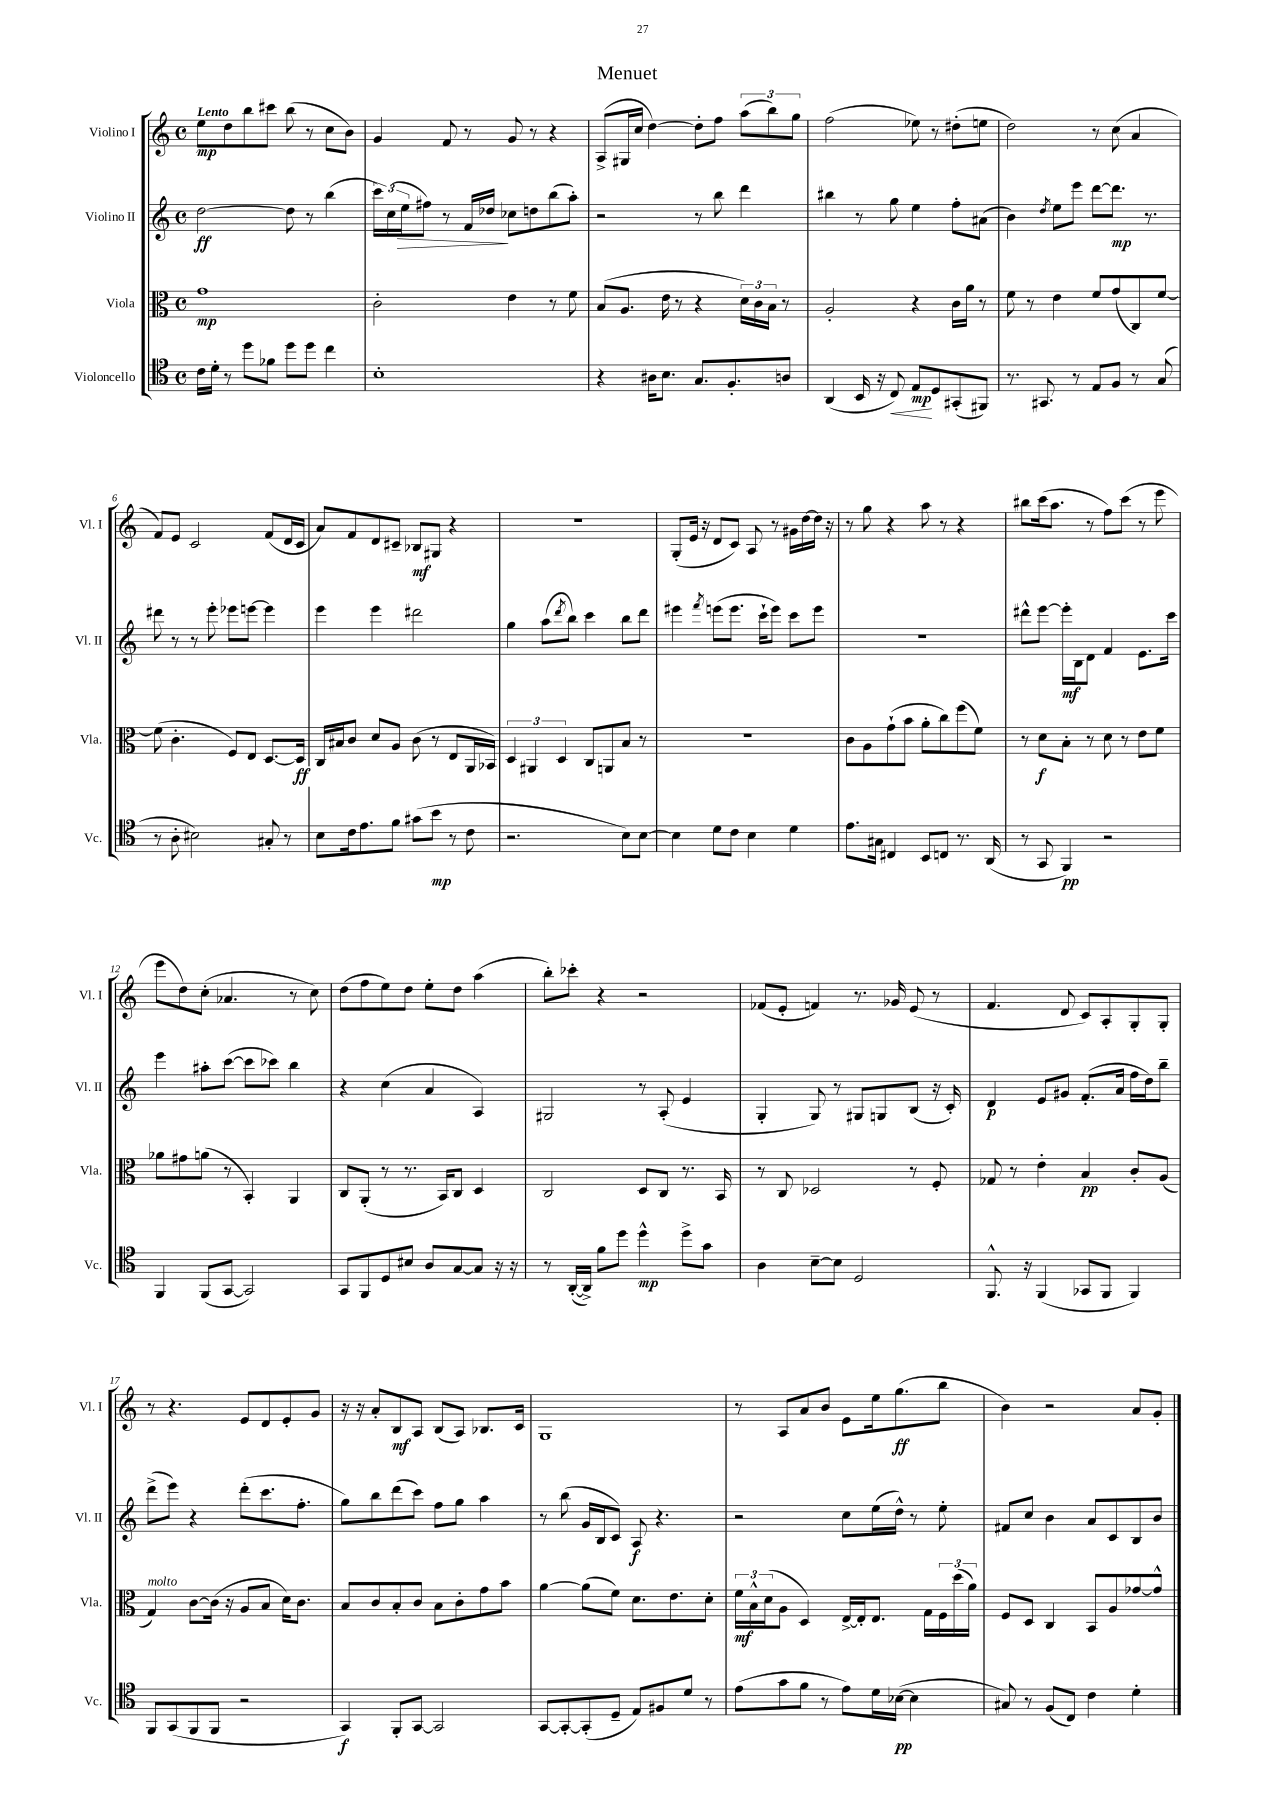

**kern	**kern	**kern	**kern
*staff4	*staff3	*staff2	*staff1
*clefC4	*clefC3	*clefG2	*clefG2
*k[]	*k[]	*k[]	*k[]
*M4/4	*M4/4	*M4/4	*M4/4
*met(c)	*met(c)	*met(c)	*met(c)
16c	1g	[2dd	8ee
16d'	.	.	.
8r	.	.	8dd
8dd	.	.	8bb
8f-	.	.	8ccc#
8dd	.	8dd]	(8bb
8dd	.	8r	8r
4cc	.	(4bb	8cc
.	.	.	8b)
=	=	=	=
1B'	2c'	24ccc)	4g
.	.	(24cc	.
.	.	24ee	.
.	.	8ff#)	.
.	.	8r	8f
.	.	16f	8r
.	.	16dd-	.
.	4e	8cc-	8g
.	.	8dd	8r
.	8r	(8bb	4r
.	8f	8aa')	.
=	=	=	=
4r	(8B	2r	(8A^
.	8.A	.	16G#
.	.	.	16cc
16A#	.	.	[4dd)
8.B	16e	.	.
.	8r	.	.
8.G	4r	8r	8dd']
.	.	8bb	8ff
8.F'	.	.	.
.	24d)	4ddd	(12aa
.	24c	.	.
.	24B	.	12bb)
8A	8r	.	.
.	.	.	12gg
=	=	=	=
(4AA	2A'	4bb#	(2ff
16BB	.	8r	.
16r	.	.	.
8C)	.	8gg	.
8E	4r	4ee	8ee-)
8D	.	.	8r
(8GG#'	16c	8ff'	(8dd#'
.	16a	.	.
8FF#)	8r	(8a#	8ee
=	=	=	=
8.r	8f	4b)	2dd)
.	8r	.	.
8.GG#	.	.	.
.	.	8qdd	.
.	4e	8ee	.
8r	.	8eee	.
8E	8f	[8ddd	8r
8F	(8g	8.ddd]	(8cc
8r	8C)	.	4a
.	.	8.r	.
(8G	[8f	.	.
=	=	=	=
8r	(8f]	8ddd#	8f)
8A'	4.c'	8r	8e
2B#)	.	8r	2c
.	.	8eee'	.
.	8F)	8eee-	.
.	8E	[8eee	.
8G#'	[8.D	4eee]	(8f
8r	.	.	16d
.	16D]	.	16c
=	=	=	=
8B	16C	4eee	8a)
.	16B#	.	.
16c	8c	.	8f
8.e	.	.	.
.	8d	4eee	8d
8f	8A	.	8c#~
(8g#	(8c	2ddd#	8B-
8b	8r	.	8G#
8r	8E	.	4r
8c	16AA	.	.
.	16BB-)	.	.
=	=	=	=
2.r	6D	4gg	1r
.	6AA#	.	.
.	.	(8aa	.
.	6D	.	.
.	.	8qddd	.
.	.	8bb)	.
.	8C	4ccc	.
.	8AA	.	.
8B)	8B	8bb	.
[8B	8r	8ddd	.
=	=	=	=
4B]	1r	4eee#	(8G'
.	.	.	16e
.	.	.	16r
.	.	8qfff	.
8d	.	(8eee	8d
8c	.	8.eee	8c)
4B	.	.	8A
.	.	16ccc`	.
.	.	8eee)	8r
4d	.	8ccc	16g#
.	.	.	[16dd
.	.	8eee	16dd]
.	.	.	16r
=	=	=	=
8.e	8c	1r	8r
.	8A	.	8gg
16G#	.	.	.
4C#	(8g`	.	4r
.	8b	.	.
8BB	8a'	.	8aa
8C	8cc)	.	8r
8.r	(8ff	.	4r
.	8f)	.	.
(16AA	.	.	.
=	=	=	=
8r	8r	8ddd#^^	8bb#
8GG	8d	[8eee	(16ccc
.	.	.	8.aa
4FF)	8B'	16eee']	.
.	.	16B	.
.	8r	8d	8r
2r	8d	4f	8ff)
.	8r	.	(8ccc
.	8e	8.e	8r
.	8f	.	8eee
.	.	16ccc	.
=	=	=	=
4FF	8a-	4eee	8eee
.	8g#	.	8dd)
(8FF	(8a	8aa#'	(8cc'
[8GG	8r	([8ccc	4.a-
2GG])	4BB')	8ccc]	.
.	.	8ccc-)	.
.	4AA	4bb	8r
.	.	.	8cc)
=	=	=	=
8GG	8C	4r	(8dd
8FF	(8AA'	.	8ff
8D	8r	(4cc	8ee)
8B#	8.r	.	8dd
8A	.	4a	8ee'
.	16BB)	.	.
[8G	8C	.	8dd
8G]	4D	4A)	(4aa
16r	.	.	.
16r	.	.	.
=	=	=	=
8r	2C	2G#	8bb')
([16AA'	.	.	8ccc-'
16AA^])	.	.	.
8f	.	.	4r
8dd	.	.	.
4dd^^	8D	8r	2r
.	8C	(8A'	.
8dd^	8.r	4e	.
8g	.	.	.
.	16BB	.	.
=	=	=	=
4A	8r	4G'	(8f-
.	8C	.	8e'
[8B~	2D-	8G)	4f)
8B]	.	8r	.
2D	.	8G#	8.r
.	.	8G	.
.	.	.	16g-
.	8r	(8B	(8e
.	8F'	16r	8r
.	.	16c')	.
=	=	=	=
8.FF^^	8G-	4d	4.f
.	8r	.	.
16r	.	.	.
(4FF	4e'	8e	.
.	.	8g#	8d
8GG-	4B	(8.f'	8c)
8FF	.	.	8A'
.	.	16a	.
4FF)	8c'	16ff	8G'
.	.	16dd)	.
.	(8A	8bb~	8G'
=	=	=	=
8FF	4G)	(8ddd^	8r
(8GG	.	8eee)	4.r
8FF	[8c	4r	.
8FF	(16c]	.	.
.	16r	.	.
2r	8A	(8ddd'	8e
.	8B	8.ccc	8d
.	16d)	.	8e'
.	8.c	8.ff'	.
.	.	.	8g
=	=	=	=
4GG)	8B	8gg)	16r
.	.	.	16r
.	8c	8bb	8a'
8FF'	8B'	(8ddd	8B
[8GG	8c	8ccc)	8A
2GG]	8B	8ff	(8B
.	8c'	8gg	8A)
.	8g	4aa	8.B-
.	8b	.	.
.	.	.	16c
=	=	=	=
[8GG	[4a	8r	1G
8GG'_	.	(8bb	.
(8GG']	(8a]	16g	.
.	.	16B	.
8D~	8f)	8c)	.
8E)	8.d	8A	.
8F#	.	4.r	.
.	8.e	.	.
8d	.	.	.
8r	8d'	.	.
=	=	=	=
(8e	24f	2r	8r
.	24B^^	.	.
.	(24d	.	.
8g	8A	.	8A
8f	4D)	.	8a
8r	.	.	8b
8e)	[16E^	8cc	8e
.	16E']	.	.
16d	8.E	(16ee	16ee
([16B-	.	16dd^^)	(8.gg
4B-]	.	8r	.
.	16G	.	.
.	24F	8ee'	8bb
.	(24dd	.	.
.	24a)	.	.
=	=	=	=
8G#)	8F	8f#	4b)
8r	8D	8cc	.
(8F	4C	4b	2r
8C)	.	.	.
4c	8BB	8a	.
.	8A	8c	.
4d'	[8g-	8B	8a
.	8g-^^]	8b	8g'
==	==	==	==
*-	*-	*-	*-
